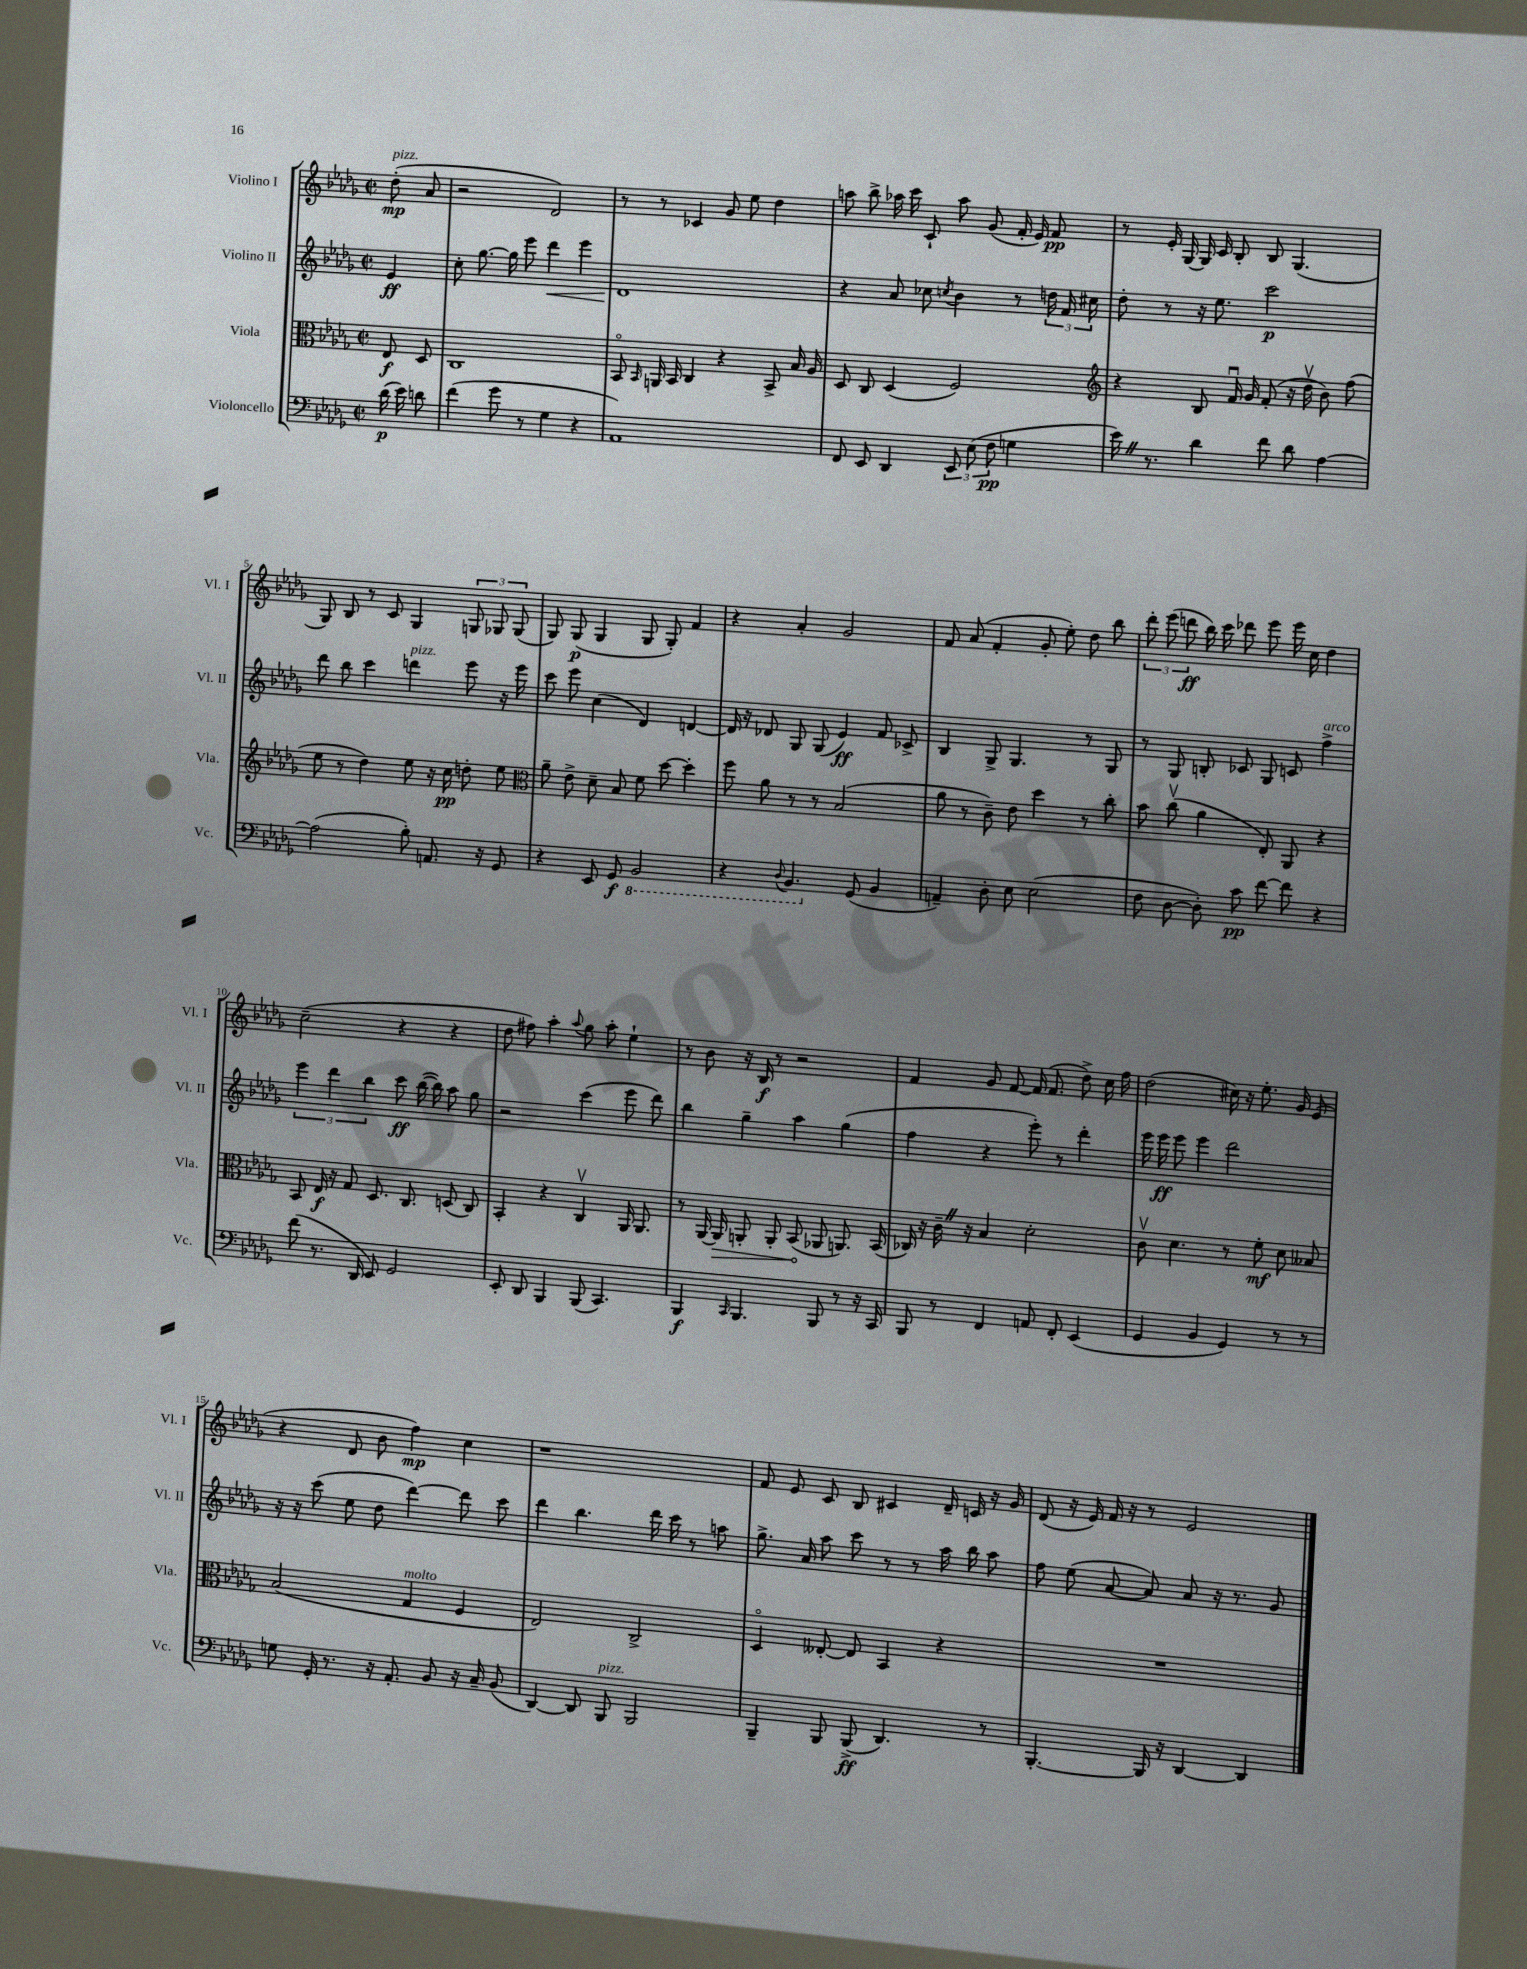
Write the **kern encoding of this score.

**kern	**kern	**kern	**kern
*staff4	*staff3	*staff2	*staff1
*clefF4	*clefC3	*clefG2	*clefG2
*k[b-e-a-d-g-]	*k[b-e-a-d-g-]	*k[b-e-a-d-g-]	*k[b-e-a-d-g-]
*M2/2	*M2/2	*M2/2	*M2/2
*met(c|)	*met(c|)	*met(c|)	*met(c|)
(16d-	8E-	4e-	(8dd-'
16e-)	.	.	.
8d	8D-	.	8a-
=	=	=	=
(4f	1C	8cc'	2r
.	.	[8.gg-	.
8g-	.	.	.
.	.	16gg-]	.
8r	.	8eee-	.
4G-	.	4ddd-	2d-)
4r	.	4eee-	.
=	=	=	=
1AA-)	8BB-o	1d-	8r
.	16qqBB-	.	.
.	16AA	.	8r
.	16BB-	.	.
.	4C	.	4c-
.	4r	.	8g-
.	.	.	8ee-
.	8BB-^	.	4dd-
.	16B-	.	.
.	16A-	.	.
=	=	=	=
8FF	8D-	4r	8aa
8EE-	8C	.	8bb-^
4DD-	(4D-	8a-	16aa-
.	.	.	16ccc
.	.	8cc-	8c`
.	.	8qcc	.
12EE-	2F)	4b-	8aa-
(12E-	.	.	.
.	.	.	(8g-
12F	.	.	.
4G	.	8r	16f'
.	.	.	16e-)
.	.	24dd	8f
.	.	24f	.
.	.	24cc#	.
=	=	=	=
*	*clefG2	*	*
16e-)	4r	8dd-'	8r
8.r	.	.	.
.	.	8r	16e-'
.	.	.	[16G-
4d-	8B-	16r	16G-]
.	.	8.ee-	16c
.	16fu	.	8B-'
.	16g-	.	.
8f	(8f'	2ccc	8B-
8d-	16r	.	(4.G-
.	16dd-v	.	.
[4A-	8b-)	.	.
.	(8ff	.	.
=	=	=	=
(2A-]	8ee-	8ddd-	8G-)
.	8r	8bb-	8B-
.	4dd-)	4ccc	8r
.	.	.	8c
8B-')	8ee-	4ddd	4G-
8.AA	16r	.	.
.	16cc	.	.
.	8dd'	8eee-	12G
16r	.	.	.
.	.	.	12G-
8GG-	8ee-	16r	.
.	.	.	(12G-
.	.	16eee-	.
=	=	=	=
*	*clefC3	*	*
4r	8a-~	8ccc	8G-)
.	8e-^	8eee-	(8G-
8EE-	8d-~	(4cc	4G-
8GG-	8B-	.	.
2BBB-	8f	4d-)	8G-
.	[8dd-	.	8G-')
.	4dd-']	[4d	4f
=	=	=	=
4r	8ff	16d]	4r
.	.	16r	.
.	8a-	8d-	.
8qqDD-	.	.	.
4.BBB-	8r	8G-	4a-'
.	8r	(8G-	.
.	(2B-	4e-)	2g-
(8GG-	.	.	.
4BB-	.	8f	.
.	.	8c-^	.
=	=	=	=
4AA~)	8a-	4B-	8f
.	8r	.	(8a-
8D-'	8c~)	8G-^	4f'
8E-	8e-	4.G-	.
(2E-	4dd-	.	8g-'
.	.	.	8ee-')
.	8r	8r	8dd-
.	8cc'	8G-	8bb-
=	=	=	=
8F	8b-	8r	12ddd-'
.	.	.	(12eee-
[8D-	(8ccv	8G-	.
.	.	.	12ddd
8D-'])	4a-	8B'	16bb-)
.	.	.	16ccc
8c	.	8c-	8ddd-
[8f	8E-')	8G-	8eee-
8f]	8AA-	8c	16eee-
.	.	.	16cc
4r	4r	4ff^	4dd-
=	=	=	=
(8f	8BB-	6eee-	(2cc~
8.r	16E-	.	.
.	.	6ddd-	.
.	16r	.	.
.	8G-	.	.
16DD-	.	.	.
.	.	6bb-	.
8EE-)	8.D-	.	.
2GG-	.	8ccc	4r
.	8.C	.	.
.	.	([16bb-	.
.	.	16bb-])	.
.	(8D	8aa-	4r
.	8C)	8gg-	.
=	=	=	=
8EE-'	4BB-'	2r	8dd-
8DD-	.	.	8ff#)
4BBB-	4r	.	4aa-'
.	.	.	8qqaa-
(8BBB-	4Cv	(4ccc	8gg-
4.CC)	.	.	8aa-'
.	16AA-	8eee-	4ee-`
.	8.AA-	.	.
.	.	8ddd-)	.
=	=	=	=
4BBB-	8r	4bb-	8r
.	[16AA-	.	8b-
.	16AA-]	.	.
16qqCC	.	.	.
4.BBB-	8AA'	4gg-~	16r
.	.	.	16B-
.	8AA'	.	8r
.	(8BB-	4aa-	2r
8BBB-	8AA-	.	.
8r	8.AA)	(4gg-	.
16r	.	.	.
16CC	(16BB-	.	.
=	=	=	=
8BBB-	16C-)	4ff	4f
.	16r	.	.
8r	16c~	.	.
.	16r	.	.
4FF	4B-	4r	8g-
.	.	.	[8f
8AA	2d-'	8eee-')	(16f]
.	.	.	8.f
8FF'	.	8r	.
(4EE-	.	4ddd-'	8dd-^)
.	.	.	16cc
.	.	.	16ff
=	=	=	=
4GG-	8cv	16eee-	(2dd-
.	.	16eee-	.
.	4.d-	8eee-	.
4BB-	.	4eee-	.
4GG-)	8r	2ddd-	16cc#)
.	.	.	16r
.	8f'	.	8.ee-'
8r	8d-	.	.
.	.	.	16g-
8r	8B--	.	(8e-
=	=	=	=
8G	(2B-	16r	4r
.	.	16r	.
16GG-'	.	(8ccc	.
8.r	.	.	.
.	.	8ee-	8d-
16r	.	8dd-	8b-
8.AA-'	.	.	.
.	4G-	[4ddd-)	4ff)
8BB-	.	.	.
16r	4F	8ddd-]	4cc
16C~	.	.	.
(8BB-	.	8ccc	.
=	=	=	=
[4DD-)	2E-)	4ddd-	1r
8DD-]	.	4.bb-	.
8BBB-	.	.	.
2BBB-	2C^	.	.
.	.	16ddd-	.
.	.	16ccc	.
.	.	8r	.
.	.	8aa	.
=	=	=	=
4BBB-~	4D-o	8.gg-^	8f
.	.	.	8e-
.	.	16a-	.
8BBB-	[8E--'	8aa-	8c
(8BBB-^	8E--]	8ccc	8B-
4.DD-)	4BB-	8r	4c#
.	.	8r	.
.	4r	16aa-	16d-~
.	.	16bb-	16c
8r	.	8aa-	16r
.	.	.	16g-
=	=	=	=
[4.BBB-'	1r	8ff	(8d-
.	.	(8ee-	16r
.	.	.	16e-)
.	.	[8a-	16f
.	.	.	16r
16BBB-]	.	8a-])	8r
16r	.	.	.
[4DD-	.	8a-	2e-
.	.	16r	.
.	.	8.r	.
4DD-]	.	.	.
.	.	8g-	.
==	==	==	==
*-	*-	*-	*-
